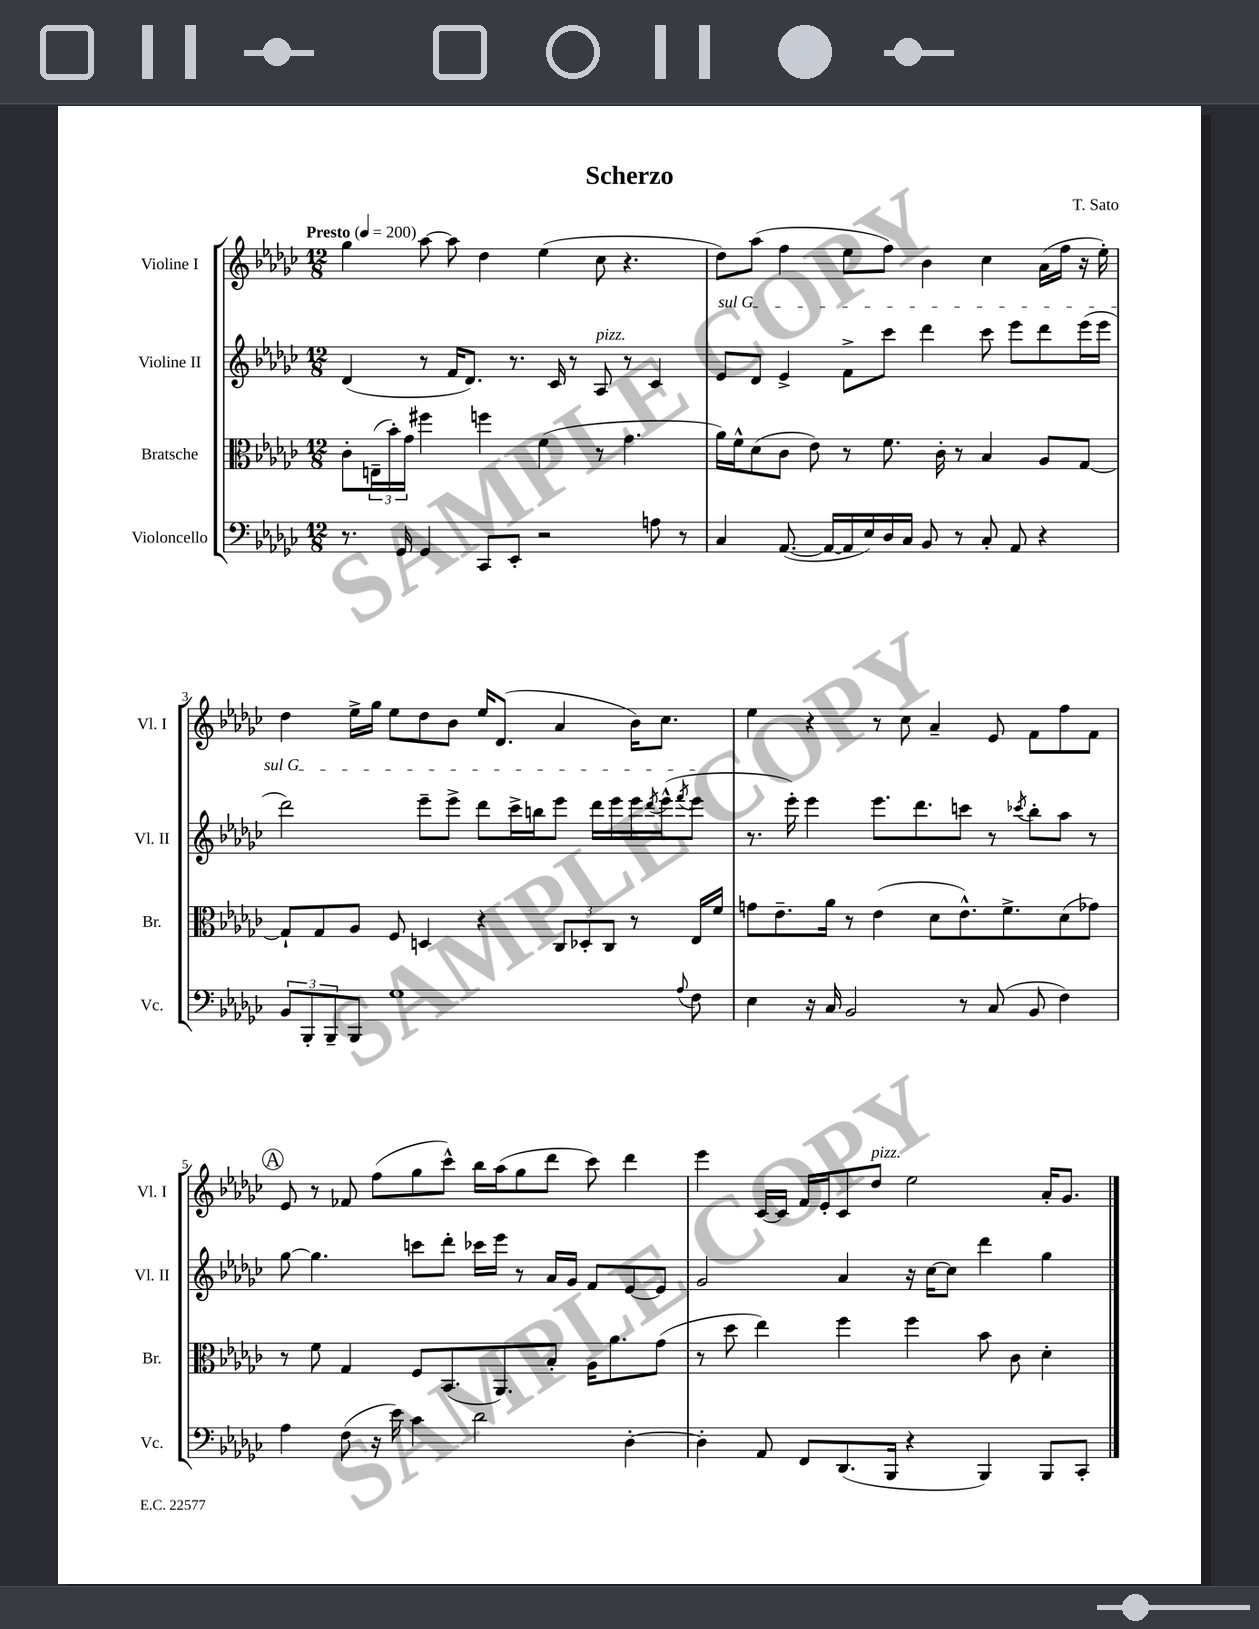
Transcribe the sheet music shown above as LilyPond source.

\header { title = "Scherzo" composer = "T. Sato" }
<<
\new StaffGroup <<
\new Staff = "s0" \with { instrumentName = "Violine I" shortInstrumentName = "Vl. I" } {
    \clef treble \key ges \major \numericTimeSignature \time 12/8 \tempo "Presto" 4 = 200
    ges''4 aes''8~ aes''8 des''4 ees''4( ces''8 r4. |
    des''8) aes''8( f''4 ees''8 f''8) bes'4 ces''4 aes'16( f''16 r16 ees''16-.) |
    des''4 ees''16-> ges''16 ees''8 des''8 bes'8 ees''16 des'8.( aes'4 bes'16) ces''8. |
    ees''4 r4 r8 ces''8 aes'4-- ees'8 f'8 f''8 f'8 |
    \mark \markup { \circle "A" } ees'8 r8 fes'8 f''8( ges''8 ces'''8-^) bes''16 aes''16( ges''8 des'''8 ces'''8) des'''4 |
    ees'''4 ces'16~ ces'16 f'16 ees'16-. ces'8 des''8^\markup { \italic "pizz." } ees''2 aes'16-. ges'8. \bar "|." |
}
\new Staff = "s1" \with { instrumentName = "Violine II" shortInstrumentName = "Vl. II" } {
    \clef treble \key ges \major \numericTimeSignature \time 12/8
    des'4( r8 f'16 des'8.) r8. ces'16 r8 aes8^\markup { \italic "pizz." } r8 ces'4 |
    \once \override TextSpanner.bound-details.left.text = \markup { \italic "sul G" } ees'8\startTextSpan des'8 ees'4-> f'8-> ces'''8 des'''4 ces'''8 ees'''8 des'''8 ees'''16( ees'''16 |
    des'''2) ees'''8-- ees'''8-> des'''8 ces'''16-> b''16 ees'''8 des'''16 ees'''16 ees'''16 \acciaccatura { des'''8 } ees'''16-^( \acciaccatura { f'''8 } ees'''8\stopTextSpan |
    r8. ees'''16-.) ees'''4 ees'''8. des'''8. c'''8 r8 \acciaccatura { ces'''8 } bes''8-. aes''8 r8 |
    \mark \markup { \circle "A" } ges''8~ ges''4. c'''8 des'''8-. ces'''16 ees'''16 r8 aes'16 ges'16 f'8 ees'8~ ees'8 |
    ges'2 aes'4 r16 ces''16~ ces''8 des'''4 ges''4 \bar "|." |
}
\new Staff = "s2" \with { instrumentName = "Bratsche" shortInstrumentName = "Br." } {
    \clef alto \key ges \major \numericTimeSignature \time 12/8
    ces'8-. \tuplet 3/2 { e16--( bes'16-.) ges'16 } fis''4 f''4 f'4( r8 ges'4. |
    aes'16) f'16-^ des'8( ces'8 ees'8) r8 f'8. ces'16-. r8 bes4 aes8 ges8~ |
    ges8-! ges8 aes8 f8 d4 r4 \tuplet 3/2 { ces8 des8-. ces8 } r8 ees16 f'16 |
    g'8 ees'8.-- aes'16 r8 ees'4( des'8 ees'8.-^) f'8.-> des'8( ges'8) |
    \mark \markup { \circle "A" } r8 f'8 ges4 f8 bes,8.( aes,8.) bes8-. aes16 aes'8. ges'8( |
    r8 des''8 ees''4) f''4 f''4 bes'8 ces'8 des'4-. \bar "|." |
}
\new Staff = "s3" \with { instrumentName = "Violoncello" shortInstrumentName = "Vc." } {
    \clef bass \key ges \major \numericTimeSignature \time 12/8
    r8. ges,16 ges,4 ces,8 ees,8-. r2 a8 r8 |
    ces4 aes,8.~( aes,16~ aes,16 ees16) des16 ces16 bes,8 r8 ces8-. aes,8 r4 |
    \tuplet 3/2 { bes,8 bes,,8-. bes,,8-- } bes,,8 ges1 \appoggiatura { aes8 } f8 |
    ees4 r16 ces16 bes,2 r8 ces8( bes,8 f4) |
    \mark \markup { \circle "A" } aes4 f8( r16 ees'16) ces'4 des'2 des4~-. |
    des4-. aes,8 f,8 des,8.( bes,,16 r4 bes,,4) bes,,8 ces,8-. \bar "|." |
}
>>
>>
